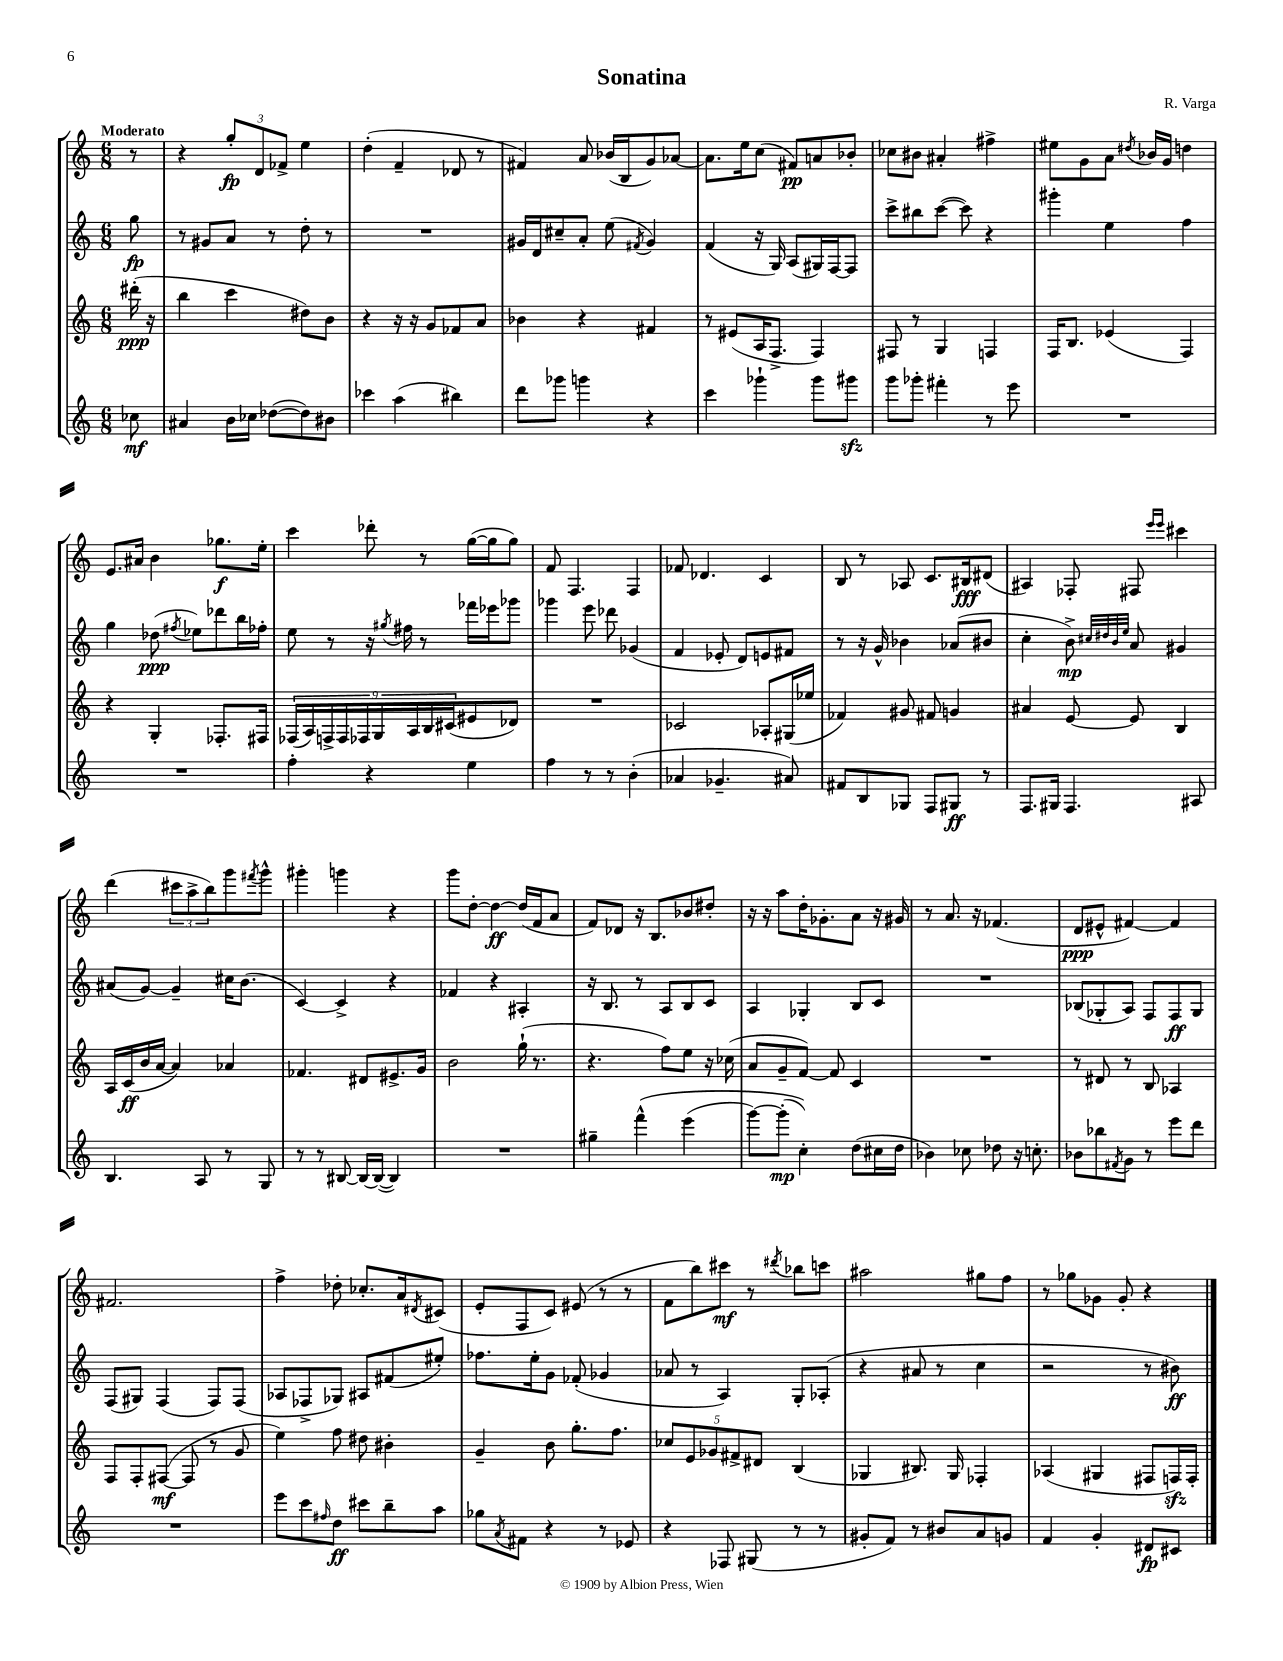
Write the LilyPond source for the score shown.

\header { title = "Sonatina" composer = "R. Varga" }
<<
\new StaffGroup <<
\new Staff = "s0" {
    \clef treble \key c \major \numericTimeSignature \time 6/8 \partial 8 \tempo "Moderato"
    r8 |
    r4 \tuplet 3/2 { g''8-.\fp d'8 fes'8-> } e''4 |
    d''4-.( f'4-- des'8 r8 |
    fis'4) a'8 bes'16( b16 g'8) aes'8~ |
    aes'8. e''16 c''8( fis'8\pp) a'8 bes'8-. |
    ces''8 bis'8 ais'4-. fis''4-> |
    eis''8 g'8 a'8 \acciaccatura { dis''8 } bes'16 g'16 d''4 |
    e'8. ais'16 b'4 ges''8.\f e''16-. |
    c'''4 des'''8-. r8 g''16~( g''16 g''8) |
    f'8 f4. f4 |
    fes'8 des'4. c'4 |
    b8 r8 aes8 c'8. bis16\fff dis'8( |
    ais4) fes8-. fis8 \grace { e'''16 e'''16 } cis'''4 |
    d'''4( \tuplet 3/2 { cis'''8 a''8-> b''8) } g'''8 \acciaccatura { fis'''8 } g'''8-^ |
    gis'''4-. g'''4 r4 |
    g'''8 d''8~-. d''4~\ff d''16( f'16 a'8 |
    f'8) des'8 r16 b8. bes'8 dis''8-. |
    r16 r16 a''8 d''16-. ges'8.-. a'8 r16 gis'16 |
    r8 a'8. r16 fes'4.( |
    d'8\ppp eis'8-^ fis'4~) fis'4 |
    fis'2. |
    f''4-> des''8-. ces''8.-. a'16 \acciaccatura { dis'8 } cis'8( |
    e'8-. f8 c'8) eis'8( r8 r8 |
    f'8 b''8) cis'''8\mf r8 \acciaccatura { dis'''8 } bes''8 c'''8 |
    ais''2 gis''8 f''8 |
    r8 ges''8 ges'8 ges'8-. r4 \bar "|." |
}
\new Staff = "s1" {
    \clef treble \key c \major \numericTimeSignature \time 6/8 \partial 8
    g''8\fp |
    r8 gis'8 a'8 r8 d''8-. r8 |
    R2. |
    gis'16 d'16 cis''8-- a'8-. e''8( \acciaccatura { fis'8 } gis'4) |
    f'4( r16 g16) a8( gis16) f16~ f8 |
    c'''8-> bis''8 c'''8~( c'''8) r4 |
    gis'''4-. e''4 f''4 |
    g''4 des''8\ppp( \acciaccatura { fis''8 } ees''8) des'''8 b''16 fes''16-. |
    e''8 r8 r16 \acciaccatura { gis''8 } fis''16 r8 fes'''16 ees'''16 ges'''8 |
    ges'''4 e'''8 des'''8 ges'4( |
    f'4 ees'8-. d'8) e'8 fis'8 |
    r8 r16 g'16-^ bes'4 aes'8( bis'8 |
    c''4-. b'8->\mp) \grace { cis''32 dis''32 b'32 e''32 } a'8 gis'4 |
    ais'8( g'8~) g'4-- cis''16 b'8.( |
    c'4~) c'4-> r4 |
    fes'4 r4 ais4-. |
    r16 b8. r8 a8 b8 c'8 |
    a4 ges4-. b8 c'8 |
    R2. |
    bes8( ges8-. a8) f8 f8\ff ges8 |
    f8( gis8) f4( f8) f8( |
    aes8 fes8-> ges8) ais8 fis'8( eis''8-.) |
    fes''8. e''16-. g'8 fes'8-.( ges'4 |
    aes'8 r8 a4) g8-. aes8-.( |
    r4 ais'8 r8 c''4 |
    r2 r8 bis'8\ff) \bar "|." |
}
\new Staff = "s2" {
    \clef treble \key c \major \numericTimeSignature \time 6/8 \partial 8
    dis'''16-.\ppp( r16 |
    b''4 c'''4 dis''8) b'8 |
    r4 r16 r16 g'8 fes'8 a'8 |
    bes'4 r4 fis'4 |
    r8 eis'8( a16 f8.-> f4) |
    fis8 r8 g4 f4 |
    f16 b8. ees'4( f4) |
    r4 g4-. fes8.-. fis16 |
    \tuplet 9/8 { fes16( a16) f16-> f16 fes16 g16 a16 b16 cis'16( } eis'8 des'8) |
    R2. |
    ces'2 aes8-. gis16( ees''16 |
    fes'4) gis'8 fis'8 g'4 |
    ais'4 e'8~ e'8 b4 |
    a16 c'16\ff( b'16 a'16~ a'4) aes'4 |
    fes'4. dis'8 eis'8.-> g'16 |
    b'2 g''16-!( r8. |
    r4. f''8) e''8 r16 ces''16( |
    a'8 g'8-- f'8~) f'8 c'4 |
    R2. |
    r8 dis'8 r8 b8 aes4 |
    f8 f8-. fis8~\mf( fis8 r8 g'8 |
    e''4) f''8 dis''8 bis'4-. |
    g'4-- b'8 g''8.-. f''8. |
    \tuplet 5/4 { ces''8 e'8 ges'8 fis'8-> dis'8 } b4( |
    ges4 bis8.) ges16 fes4-. |
    aes4( gis4 fis8 f16\sfz) f16-. \bar "|." |
}
\new Staff = "s3" {
    \clef treble \key c \major \numericTimeSignature \time 6/8 \partial 8
    ces''8\mf |
    ais'4 b'16 ces''16 des''8~( des''8) bis'8 |
    ces'''4 a''4( bis''4) |
    d'''8 ges'''8 g'''4 r4 |
    c'''4 ges'''4-! ges'''8 gis'''8\sfz |
    g'''8 ges'''8-. fis'''4-. r8 e'''8 |
    R2. |
    R2. |
    f''4-. r4 e''4 |
    f''4 r8 r8 b'4-.( |
    aes'4 ges'4.-- ais'8) |
    fis'8 b8 ges8 f8 gis8\ff r8 |
    f8. gis16 f4. ais8 |
    b4. a8 r8 g8 |
    r8 r8 bis8~ bis16~ bis16~( bis4) |
    R2. |
    gis''4-- f'''4-^\( e'''4( |
    g'''8~) g'''8-.\mp( c''4-.)\) d''8( cis''16 d''16 |
    bes'4) ces''8 des''8 r16 c''8.-. |
    bes'8 bes''8 \acciaccatura { fis'8 } g'8 r8 e'''8 d'''8 |
    R2. |
    e'''8 c'''8 \grace { fis''16 } d''8\ff cis'''8 b''8-- a''8 |
    ges''8 \acciaccatura { a'8 } fis'8 r4 r8 ees'8 |
    r4 fes8 gis8( r8 r8 |
    gis'8-. f'8) r8 bis'8 a'8 g'8 |
    f'4 g'4-. dis'8\fp cis'8 \bar "|." |
}
>>
>>
\layout { \context { \Score \remove "Bar_number_engraver" } }
